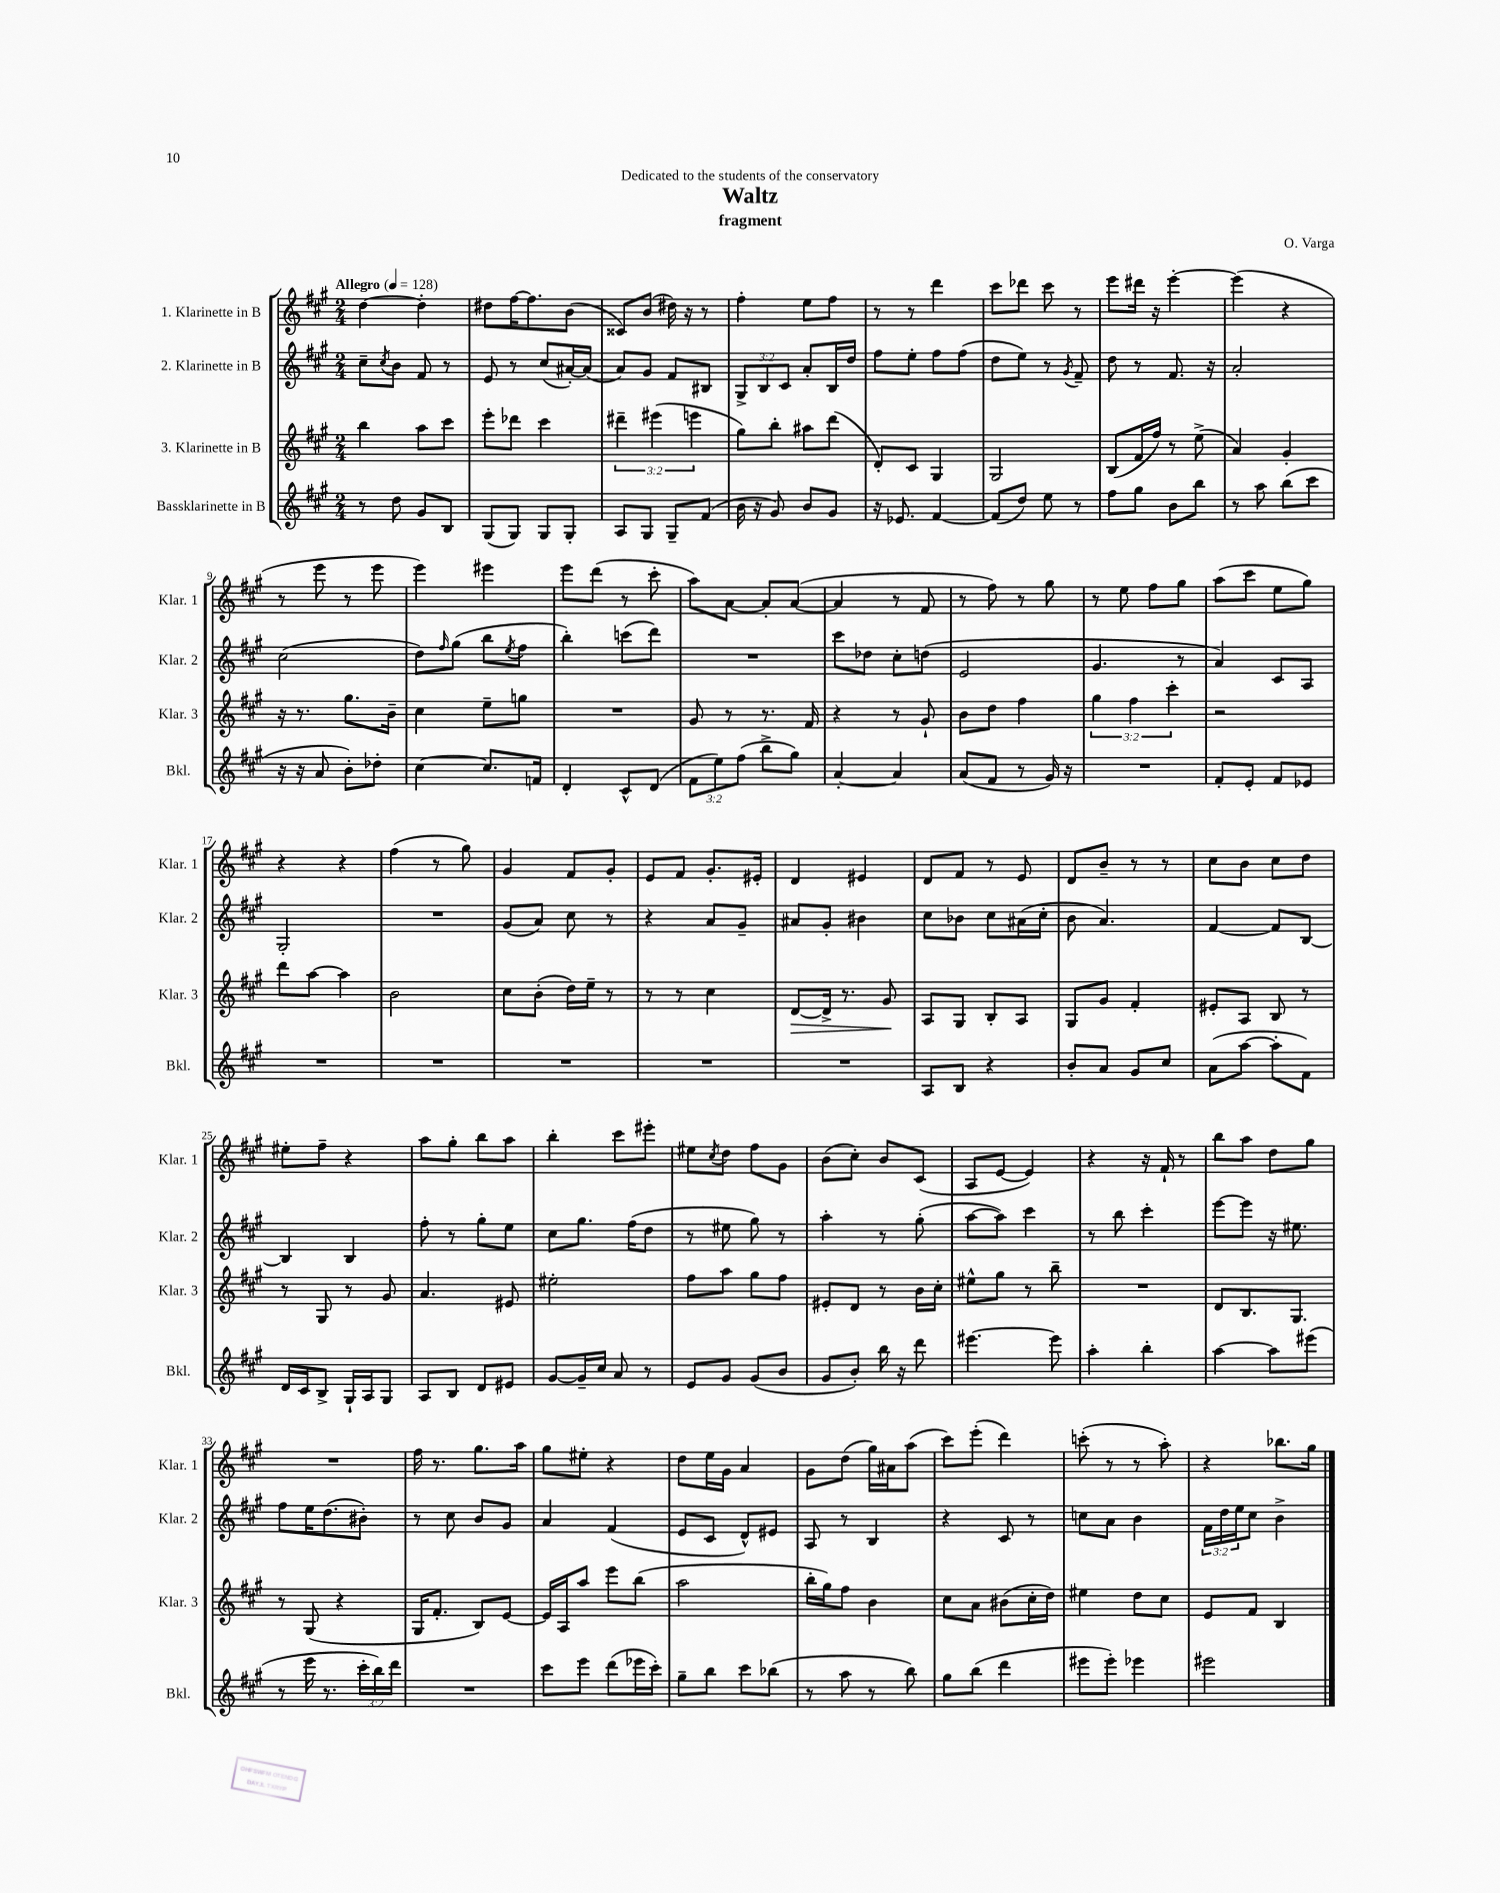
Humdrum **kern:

**kern	**kern	**dynam	**kern	**kern
*part4	*part3	*part3	*part2	*part1
*staff4	*staff3	*staff3	*staff2	*staff1
*I"Bassklarinette in B	*I"3. Klarinette in B	*	*I"2. Klarinette in B	*I"1. Klarinette in B
*I'Bkl.	*I'Klar. 3	*	*I'Klar. 2	*I'Klar. 1
*clefG2	*clefG2	*	*clefG2	*clefG2
*k[f#c#g#]	*k[f#c#g#]	*	*k[f#c#g#]	*k[f#c#g#]
*M2/4	*M2/4	*	*M2/4	*M2/4
*MM128	*MM128	*	*MM128	*MM128
=1	=1	=1	=1	=1
!	!	!	!	!LO:TX:a:B:t=Allegro
8r	4bb\	.	8cc#~\L	[4dd\
.	.	.	8qcc#/	.
8dd\	.	.	8b\J	.
8g#/L	8aa\L	.	8f#/	4dd'\]
8B/J	8ccc#\J	.	8r	.
=2	=2	=2	=2	=2
(8G#/L	8eee'\L	.	8e/	8dd#X\L
8G#/J)	8ddd-X\J	.	8r	[16ff#\K
.	.	.	.	8.ff#\]
8G#/L	4ccc#\	.	(8cc#/L	.
8G#'/J	.	.	[16a#X'/L)	(8b\J
.	.	.	(16a#/JJ]	.
=3	=3	=3	=3	=3
8A/L	6ddd#X~\	.	8a/L)	8c##X/L)
8G#/J	.	.	8g#/J	(8b/J
.	(6eee#X\	.	.	.
8G#~/L	.	.	8f#/L	16dd#X\)
.	.	.	.	16r
.	6eeen\	.	.	.
(8f#/J	.	.	8B#X/J	8r
=4	=4	=4	=4	=4
16b\	8gg#\L)	.	12G#^/L	4ff#'\
16r	.	.	.	.
.	.	.	12B/	.
8g#/)	8bb'\J	.	.	.
.	.	.	12c#/J	.
8b/L	8aa#X\L	.	8a'/L	8ee\L
8g#/J	(8ddd\J	.	16B/L	8ff#\J
.	.	.	16dd/JJ	.
=5	=5	=5	=5	=5
16r	8d'/L)	.	8ff#\L	8r
8.e-X/	.	.	.	.
.	8c#/J	.	8ee'\J	8r
[4f#/	4G#/	.	8ff#\L	4ddd\
.	.	.	(8ff#\J	.
=6	=6	=6	=6	=6
(8f#/L]	2G#/	.	8dd\L	8ccc#\L
8dd/J)	.	.	8ee\J)	8ddd-X\J
8ee\	.	.	8r	8ccc#\
.	.	.	8qg#/	.
8r	.	.	8f#~/	8r
=7	=7	=7	=7	=7
8ff#\L	(8B/L	.	8dd\	8eee\L
8gg#\J	16f#/L	.	8r	16ddd#X\Jk
.	16ff#/JJ)	.	.	16r
8b\L	8r	.	8.f#/	[4eee'\
8bb\J	(8ee^\	.	.	.
.	.	.	16r	.
=8	=8	=8	=8	=8
8r	4a/)	.	2a'/	(4eee\]
8aa\	.	.	.	.
(8bb\L	4g#'/	.	.	4r
8ccc#\J	.	.	.	.
!!LO:LB:g=z
=9	=9	=9	=9	=9
16r	16r	.	(2cc#\	8r
16r	8.r	.	.	.
8a/	.	.	.	8eee\
8b'\L)	8.gg#\L	.	.	8r
8dd-X'\J	.	.	.	8eee\
.	16b~\Jk	.	.	.
=10	=10	=10	=10	=10
[4cc#\	4cc#\	.	8dd\L)	4eee\)
.	.	.	16qqff#/	.
.	.	.	(8gg#\J	.
8.cc#/L]	8ee~\L	.	8bb\L	4eee#X\
.	.	.	8qee/	.
.	8ggn\J	.	8ff#\J	.
16fn/Jk	.	.	.	.
=11	=11	=11	=11	=11
4d'/	2r	.	4bb'\)	8eee\L
.	.	.	.	(8ddd\J
8c#^^/L	.	.	(8cccn\L	8r
(8d/J	.	.	8ddd\J)	8ccc#'\
=12	=12	=12	=12	=12
12f#\L	8g#/	.	2r	8aa\L)
12ee\)	.	.	.	.
.	8r	.	.	[8a\J
(12ff#\J	.	.	.	.
8bb^\L	8.r	.	.	8a'/L]
8gg#\J)	.	.	.	([8a/J
.	16f#/	.	.	.
=13	=13	=13	=13	=13
[4a'/	4r	.	8ccc#\L	4a/]
.	.	.	8dd-X\J	.
4a/]	8r	.	8cc#'\L	8r
.	8g#`/	.	(8ddn\J	8f#/
=14	=14	=14	=14	=14
(8a/L	8b\L	.	2e/	8r
8f#/J	8dd\J	.	.	8ff#\)
8r	4ff#\	.	.	8r
16g#/)	.	.	.	8gg#\
16r	.	.	.	.
=15	=15	=15	=15	=15
2r	6gg#\	.	4.g#/	8r
.	.	.	.	8ee\
.	6ff#\	.	.	.
.	.	.	.	8ff#\L
.	6ccc#'\	.	.	.
.	.	.	8r	8gg#\J
=16	=16	=16	=16	=16
8f#'/L	2r	.	4a/)	(8aa\L
8e'/J	.	.	.	8ccc#\J
8f#/L	.	.	8c#/L	8ee\L
8e-X/J	.	.	8A/J	8gg#\J)
!!LO:LB:g=z
=17	=17	=17	=17	=17
2r	8ddd\L	.	2G#'/	4r
.	[8aa\J	.	.	.
.	4aa\]	.	.	4r
=18	=18	=18	=18	=18
2r	2b\	.	2r	(4ff#\
.	.	.	.	8r
.	.	.	.	8gg#\)
=19	=19	=19	=19	=19
2r	8cc#\L	.	(8g#/L	4g#/
.	(8b'\J	.	8a/J)	.
.	16dd\LL)	.	8cc#\	8f#/L
.	16ee~\JJ	.	.	.
.	8r	.	8r	8g#'/J
=20	=20	=20	=20	=20
2r	8r	.	4r	8e/L
.	8r	.	.	8f#/J
.	4cc#\	.	8a/L	8.g#'/L
.	.	.	8g#~/J	.
.	.	.	.	16e#X'/Jk
=21	=21	=21	=21	=21
!	!	!LO:HP:b	!	!
2r	[8d/L	>	8a#X/L	4d/
.	16d^/Jk]	.	8g#'/J	.
.	8.r	.	.	.
.	.	.	4b#X\	4e#X/
.	8g#/	.	.	.
.	.	]	.	.
=22	=22	=22	=22	=22
8A/L	8A/L	.	8cc#\L	8d/L
8B/J	8G#/J	.	8b-X\J	8f#/J
4r	8B'/L	.	8cc#\L	8r
.	8A/J	.	(16a#X\L	8e/
.	.	.	16cc#'\JJ	.
=23	=23	=23	=23	=23
8b'/L	8G#/L	.	8b\	8d/L
8a/J	8g#/J	.	4.a/)	8b~/J
8g#/L	4f#'/	.	.	8r
8cc#/J	.	.	.	8r
=24	=24	=24	=24	=24
(8a\L	8e#X'/L	.	[4f#/	8cc#\L
[8aa\J	8A/J	.	.	8b\J
8aa'\L]	8B/	.	8f#/L]	8cc#\L
8f#\J)	8r	.	[8B/J	8dd\J
!!LO:LB:g=z
=25	=25	=25	=25	=25
16d/LL	8r	.	4B/]	8ee#X'\L
16c#/J	.	.	.	.
8B^/J	8G#/	.	.	8ff#~\J
16G#`/LL	8r	.	4B/	4r
16A/J	.	.	.	.
8G#/J	8g#/	.	.	.
=26	=26	=26	=26	=26
8A/L	4.a/	.	8ff#'\	8aa\L
8B/J	.	.	8r	8gg#'\J
8d/L	.	.	8gg#'\L	8bb\L
8e#X/J	8e#X/	.	8ee\J	8aa\J
=27	=27	=27	=27	=27
[8g#/L	2ee#X'\	.	8cc#\L	4bb'\
16g#~/L]	.	.	8.gg#\J	.
16cc#/JJ	.	.	.	.
8a/	.	.	.	8ccc#\L
.	.	.	(16ff#\KL	.
8r	.	.	8dd\J	8eee#X'\J
=28	=28	=28	=28	=28
8e/L	8ff#\L	.	8r	8ee#X\L
.	.	.	.	8qcc#/
8g#/J	8aa\J	.	8ee#X\	8dd\J
(8g#/L	8gg#\L	.	8gg#\)	8ff#\L
8b/J	8ff#\J	.	8r	8g#\J
=29	=29	=29	=29	=29
8g#/L	8e#X'/L	.	4aa'\	(8b\L
8b'/J)	8d/J	.	.	8cc#'\J)
16bb\	8r	.	8r	8b/L
16r	.	.	.	.
8ddd\	16b\LL	.	(8gg#'\	(8c#/J
.	16cc#'\JJ	.	.	.
=30	=30	=30	=30	=30
[4.eee#X\	8ee#X^^\L	.	[8aa\L	8A/L
.	8gg#\J	.	8aa\J])	[8e/J
.	8r	.	4ccc#\	4e/])
8eee#\]	8bb~\	.	.	.
=31	=31	=31	=31	=31
4aa'\	2r	.	8r	4r
.	.	.	8bb\	.
4bb'\	.	.	4ccc#'\	16r
.	.	.	.	16f#`/
.	.	.	.	8r
=32	=32	=32	=32	=32
[4aa\	8d/L	.	[8eee\L	8bb\L
.	8.B/	.	8eee\J]	8aa\J
8aa\L]	.	.	16r	8dd\L
.	8.G#/J	.	8.ee#X\	.
(8eee#X\J	.	.	.	8gg#\J
!!LO:LB:g=z
=33	=33	=33	=33	=33
8r	8r	.	8ff#\L	2r
16eee\	(8G#/	.	16ee\K	.
8.r	.	.	(8.dd\	.
.	4r	.	.	.
24ccc#'\LL	.	.	8b#X'\J)	.
24bb\)	.	.	.	.
24ddd\JJ	.	.	.	.
=34	=34	=34	=34	=34
2r	16G#/KL	.	8r	16ff#\
.	8.f#'/J	.	.	8.r
.	.	.	8cc#\	.
.	8B/L)	.	8b/L	8.gg#\L
.	[8e/J	.	8g#/J	.
.	.	.	.	16aa\Jk
=35	=35	=35	=35	=35
8ccc#\L	16e/LL]	.	4a/	8gg#\L
.	16A/J	.	.	.
8eee\J	8aa/J	.	.	8ee#X'\J
(8ddd\L	8eee\L	.	(4f#/	4r
16eee-X\L	(8bb\J	.	.	.
16ccc#'\JJ)	.	.	.	.
=36	=36	=36	=36	=36
8gg#~\L	2aa\	.	8e/L	8dd\L
8bb\J	.	.	8c#/J	16ee\L
.	.	.	.	16g#\JJ
8ccc#\L	.	.	8d^^/L)	4a/
(8bb-X\J	.	.	8e#X/J	.
=37	=37	=37	=37	=37
8r	16bb'\LL	.	8A/	8g#\L
.	16gg#\J)	.	.	.
8aa\	8ff#\J	.	8r	(8dd\J
8r	4b\	.	4B/	16gg#\LL)
.	.	.	.	16a#X\J
8bb\)	.	.	.	(8aa\J
=38	=38	=38	=38	=38
8gg#\L	8cc#\L	.	4r	8ccc#\L)
(8bb\J	8a\J	.	.	(8eee'\J
4ddd\	(8b#X\L	.	8c#/	4ddd\)
.	16cc#'\L	.	8r	.
.	16dd\JJ)	.	.	.
=39	=39	=39	=39	=39
8eee#X\L	4ee#X\	.	8ccn\L	(8cccn'\
8eee#'\J)	.	.	8a\J	8r
4eee-X\	8dd\L	.	4b\	8r
.	8cc#\J	.	.	8aa'\)
=40	=40	=40	=40	=40
2eee#X\	8e/L	.	24f#\LL	4r
.	.	.	24dd\	.
.	.	.	24ee\J	.
.	8f#/J	.	8cc#\J	.
.	4B/	.	4b^\	8.bb-X\L
.	.	.	.	16gg#\Jk
==	==	==	==	==
*-	*-	*-	*-	*-
